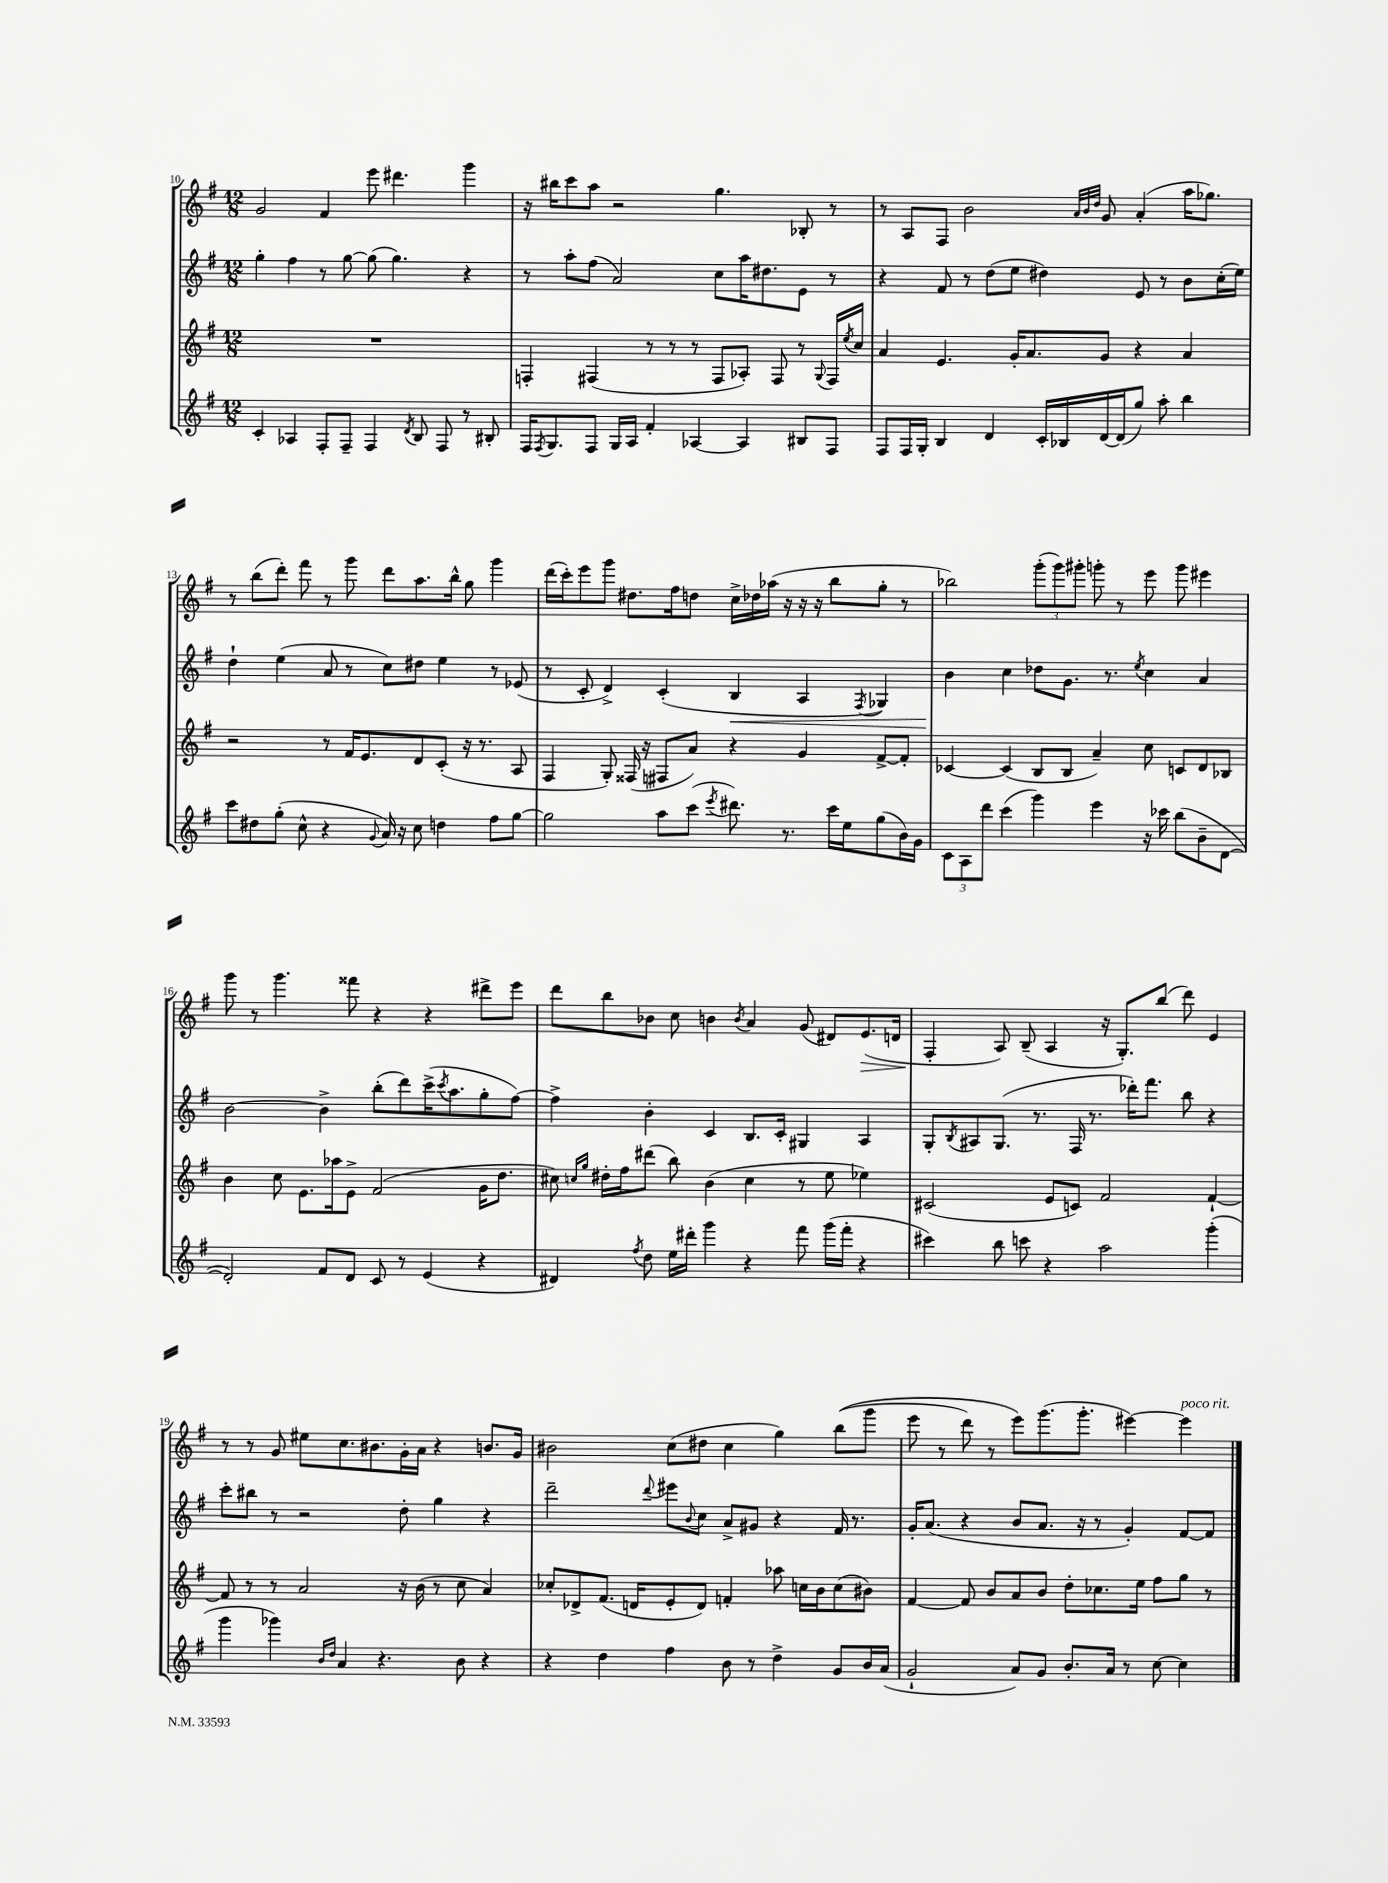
<<
\new StaffGroup <<
\new Staff = "s0" {
    \clef treble \key g \major \numericTimeSignature \time 12/8
    g'2 fis'4 e'''8 dis'''4. g'''4 |
    r16 bis''16 c'''8 a''8 r2 g''4. bes8-. r8 |
    r8 a8 fis8 b'2 \grace { a'32 b'32 d''32 } g'8 a'4-.( a''16 ges''8.) |
    r8 b''8( d'''8-.) fis'''8 r8 g'''8 d'''8 a''8. b''16-^ g''8 g'''4 |
    d'''16( c'''16-.) e'''8 g'''8 dis''8. fis''16 d''8 c''16-> des''16 aes''16( r16 r16 r16 b''8 g''8-. r8 |
    bes''2) \tuplet 3/2 { g'''8-.( g'''8) gis'''8-. } g'''8-. r8 e'''8 g'''8 eis'''4 |
    g'''8 r8 g'''4. fisis'''8 r4 r4 dis'''8-> e'''8 |
    d'''8 b''8 bes'8 c''8 b'4 \acciaccatura { b'8 } a'4 g'8( dis'8) e'8.\>( d'16 |
    fis4-.\! a8) b8--( a4 r16 g8.-.) b''8( d'''8) e'4 |
    r8 r8 g'8 eis''8 c''8. bis'8. g'16-. a'16 r4 b'8. g'16 |
    bis'2 c''8( dis''8 c''4 g''4) b''8(\( g'''8 |
    e'''8 r8 d'''8) r8 e'''8\) g'''8.( g'''8.-. eis'''4~) eis'''4^\markup { \italic "poco rit." } \bar "|." |
}
\new Staff = "s1" {
    \clef treble \key g \major \numericTimeSignature \time 12/8
    g''4-. fis''4 r8 g''8~ g''8( g''4.) r4 |
    r8 a''8-. fis''8( a'2) c''8 a''16 dis''8. e'8 r8 |
    r4 fis'8 r8 d''8( e''8 dis''4) e'8 r8 b'8 c''16-.( e''16) |
    d''4-! e''4( a'8 r8 c''8) dis''8 e''4 r8 ees'8( |
    r8 c'8-. d'4->) c'4-.( b4\< a4 \acciaccatura { fis8 } ges4) |
    b'4\! c''4 des''8 g'8. r8. \acciaccatura { e''8 } c''4 a'4 |
    b'2~ b'4-> b''8-.( d'''8) c'''16->( \acciaccatura { c'''8 } a''8. g''8-. fis''8~) |
    fis''4-> b'4-. c'4 b8. c'16-. gis4 a4 |
    g8-. \acciaccatura { b8 } ais8 g8.( r8. fis16 r8. des'''16-.) fis'''8. b''8 r4 |
    c'''8-. bis''8 r8 r2 d''8-. g''4 r4 |
    d'''2-- \appoggiatura { d'''8 } eis'''8 \appoggiatura { b'8 } c''8 a'8-> gis'8 r4 fis'16 r8. |
    g'16-. a'8.( r4 b'8 a'8. r16 r8 g'4-.) fis'8~ fis'8 \bar "|." |
}
\new Staff = "s2" {
    \clef treble \key g \major \numericTimeSignature \time 12/8
    R1. |
    f4-. fis4( r8 r8 r8 fis8 aes8-.) fis8 r8 \appoggiatura { g8 } fis16 \acciaccatura { e''8 } c''16 |
    a'4 e'4. g'16-. a'8. g'8 r4 a'4 |
    r2 r8 fis'16 e'8. d'8 c'8-.( r16 r8. a8 |
    fis4 g8-.) fisis16( r16 fis8 a'8) r4 g'4 fis'8~-> fis'8-. |
    ces'4~ ces'4( b8 b8 a'4--) c''8 c'8 d'8 bes8 |
    b'4 c''8 e'8. aes''16 e'8-> fis'2( g'16 d''8. |
    cis''8) \grace { c''16 g''16 } dis''16-. fis''16 dis'''8( b''8) b'4( c''4 r8 e''8 ees''4) |
    cis'2( e'8 c'8) fis'2 fis'4~-! |
    fis'8 r8 r8 a'2 r16 b'16( r8 c''8 a'4) |
    ces''8-. des'8-> fis'8.( d'16 e'8-. d'8) f'4-. aes''8 c''16 b'16 c''8( bis'8) |
    fis'4~ fis'8 b'8 a'8 b'8 d''8-. ces''8. e''16 fis''8 g''8 r8 \bar "|." |
}
\new Staff = "s3" {
    \clef treble \key g \major \numericTimeSignature \time 12/8
    c'4-. aes4 fis8-. fis8-- fis4 \acciaccatura { d'8 } b8 fis8 r8 bis8-. |
    fis16 \acciaccatura { fis8 } g8. fis8 g16 a16 fis'4-. aes4~ aes4 bis8 fis8 |
    fis8 fis16 g16-. b4 d'4 c'16-. bes16 d'16~ d'16( g''8) a''8-. b''4 |
    c'''8 dis''8 g''8-.( c''8-^ r4 \appoggiatura { g'8 } a'16) r16 c''8 d''4 fis''8 g''8~ |
    g''2 a''8 c'''8( \acciaccatura { e'''8 } dis'''8.) r8. c'''16 e''16 g''8( b'16) g'16 |
    \tuplet 3/2 { c'8 a8 d'''8 } c'''4( g'''4) e'''4 r16 ces'''16 b''8( b'8-- d'8~ |
    d'2-.) fis'8 d'8 c'8 r8 e'4( r4 |
    dis'4) \acciaccatura { fis''8 } d''8 e''16 dis'''16-. g'''4 r4 fis'''8 g'''16( fis'''16-. r4 |
    cis'''4) b''8 c'''8 r4 a''2 g'''4-.( |
    g'''4 ges'''4) \grace { b'16 d''16 } a'4 r4. b'8 r4 |
    r4 d''4 fis''4 b'8 r8 d''4-> g'8 b'16 a'16( |
    g'2-! a'8) g'8 b'8.-. a'16 r8 c''8~ c''4 \bar "|." |
}
>>
>>
\layout { \context { \Score currentBarNumber = #10 } }
